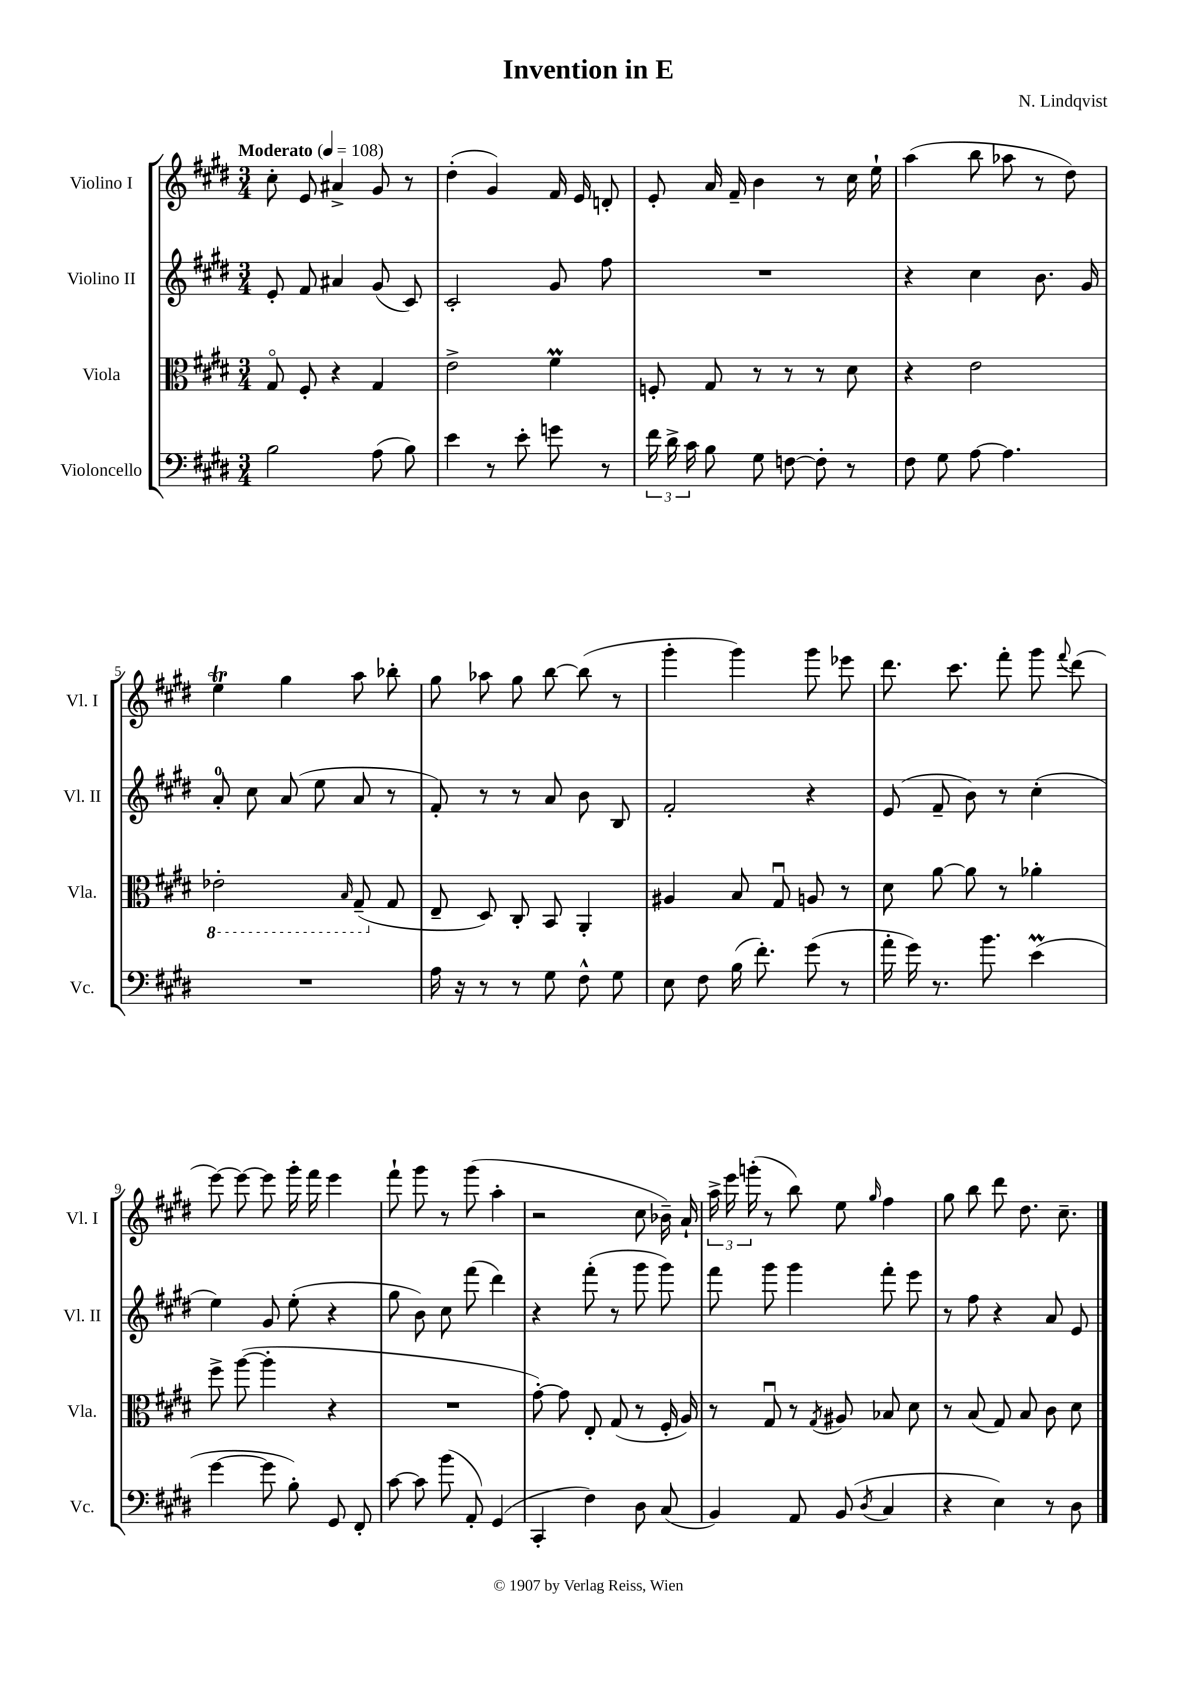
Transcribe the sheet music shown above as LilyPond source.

\header { title = "Invention in E" composer = "N. Lindqvist" }
<<
\new StaffGroup <<
\new Staff = "s0" \with { instrumentName = "Violino I" shortInstrumentName = "Vl. I" } {
    \clef treble \key e \major \numericTimeSignature \time 3/4 \tempo "Moderato" 4 = 108
    \autoBeamOff cis''8-. e'8 ais'4-> gis'8 r8 |
    dis''4-.( gis'4) fis'16 e'16 d'8-. |
    e'8-. a'16 fis'16-- b'4 r8 cis''16 e''16-! |
    a''4( b''8 aes''8 r8 dis''8) |
    e''4\trill gis''4 a''8 bes''8-. |
    gis''8 aes''8 gis''8 b''8~ b''8( r8 |
    gis'''4-. gis'''4) gis'''8 ees'''8 |
    dis'''8. cis'''8. fis'''8-. gis'''8 \appoggiatura { fis'''8 } dis'''8( |
    e'''8~) e'''8~ e'''8 gis'''16-. fis'''16 e'''4 |
    fis'''8-! gis'''8 r8 gis'''8( a''4-. |
    r2 cis''8 bes'16--) a'16-! |
    \tuplet 3/2 { a''16-> e'''16 g'''16-.( } r8 b''8) e''8 \grace { gis''16 } fis''4 |
    gis''8 b''8 dis'''8 dis''8. cis''8.-- \bar "|." |
}
\new Staff = "s1" \with { instrumentName = "Violino II" shortInstrumentName = "Vl. II" } {
    \clef treble \key e \major \numericTimeSignature \time 3/4
    \autoBeamOff e'8-. fis'8 ais'4 gis'8( cis'8) |
    cis'2-. gis'8 fis''8 |
    R2. |
    r4 cis''4 b'8. gis'16 |
    a'8-0-. cis''8 a'8( e''8 a'8 r8 |
    fis'8-.) r8 r8 a'8 b'8 b8 |
    fis'2-. r4 |
    e'8( fis'8-- b'8) r8 cis''4-.( |
    e''4) gis'8 e''8-.( r4 |
    gis''8 b'8) cis''8 fis'''8( dis'''4) |
    r4 fis'''8-.( r8 gis'''8 gis'''8) |
    fis'''8 gis'''8 gis'''4 fis'''8-. e'''8 |
    r8 fis''8 r4 a'8 e'8 \bar "|." |
}
\new Staff = "s2" \with { instrumentName = "Viola" shortInstrumentName = "Vla." } {
    \clef alto \key e \major \numericTimeSignature \time 3/4
    \autoBeamOff gis8\flageolet fis8-. r4 gis4 |
    e'2-> fis'4\prall |
    f8-. gis8 r8 r8 r8 dis'8 |
    r4 e'2 |
    \ottava #-1 ees2-. \grace { b,16 } gis,8--( \ottava #0 gis8 |
    e8-- dis8) cis8-. b,8 a,4-. |
    ais4 b8 gis8\downbow a8 r8 |
    dis'8 a'8~ a'8 r8 aes'4-. |
    fis''8-> a''8~( a''4-. r4 |
    R2. |
    gis'8~-.) gis'8 e8-. gis8( r8 fis16-. a16) |
    r8 gis8\downbow r8 \acciaccatura { gis8 } ais8 bes8 dis'8 |
    r8 b8( gis8) b8 cis'8 dis'8 \bar "|." |
}
\new Staff = "s3" \with { instrumentName = "Violoncello" shortInstrumentName = "Vc." } {
    \clef bass \key e \major \numericTimeSignature \time 3/4
    \autoBeamOff b2 a8( b8) |
    e'4 r8 e'8-. g'8 r8 |
    \tuplet 3/2 { fis'16 dis'16-> cis'16 } b8 gis8 f8~ f8-. r8 |
    fis8 gis8 a8~ a4. |
    R2. |
    a16 r16 r8 r8 gis8 fis8-^ gis8 |
    e8 fis8 b16( fis'8.-.) gis'8( r8 |
    a'16-. gis'16) r8. b'8. e'4\prall( |
    gis'4~ gis'8 b8-.) gis,8 fis,8-. |
    cis'8~ cis'8 b'8( a,8-.) gis,4( |
    cis,4-. fis4) dis8 cis8( |
    b,4) a,8 b,8( \acciaccatura { dis8 } cis4 |
    r4 e4) r8 dis8 \bar "|." |
}
>>
>>
